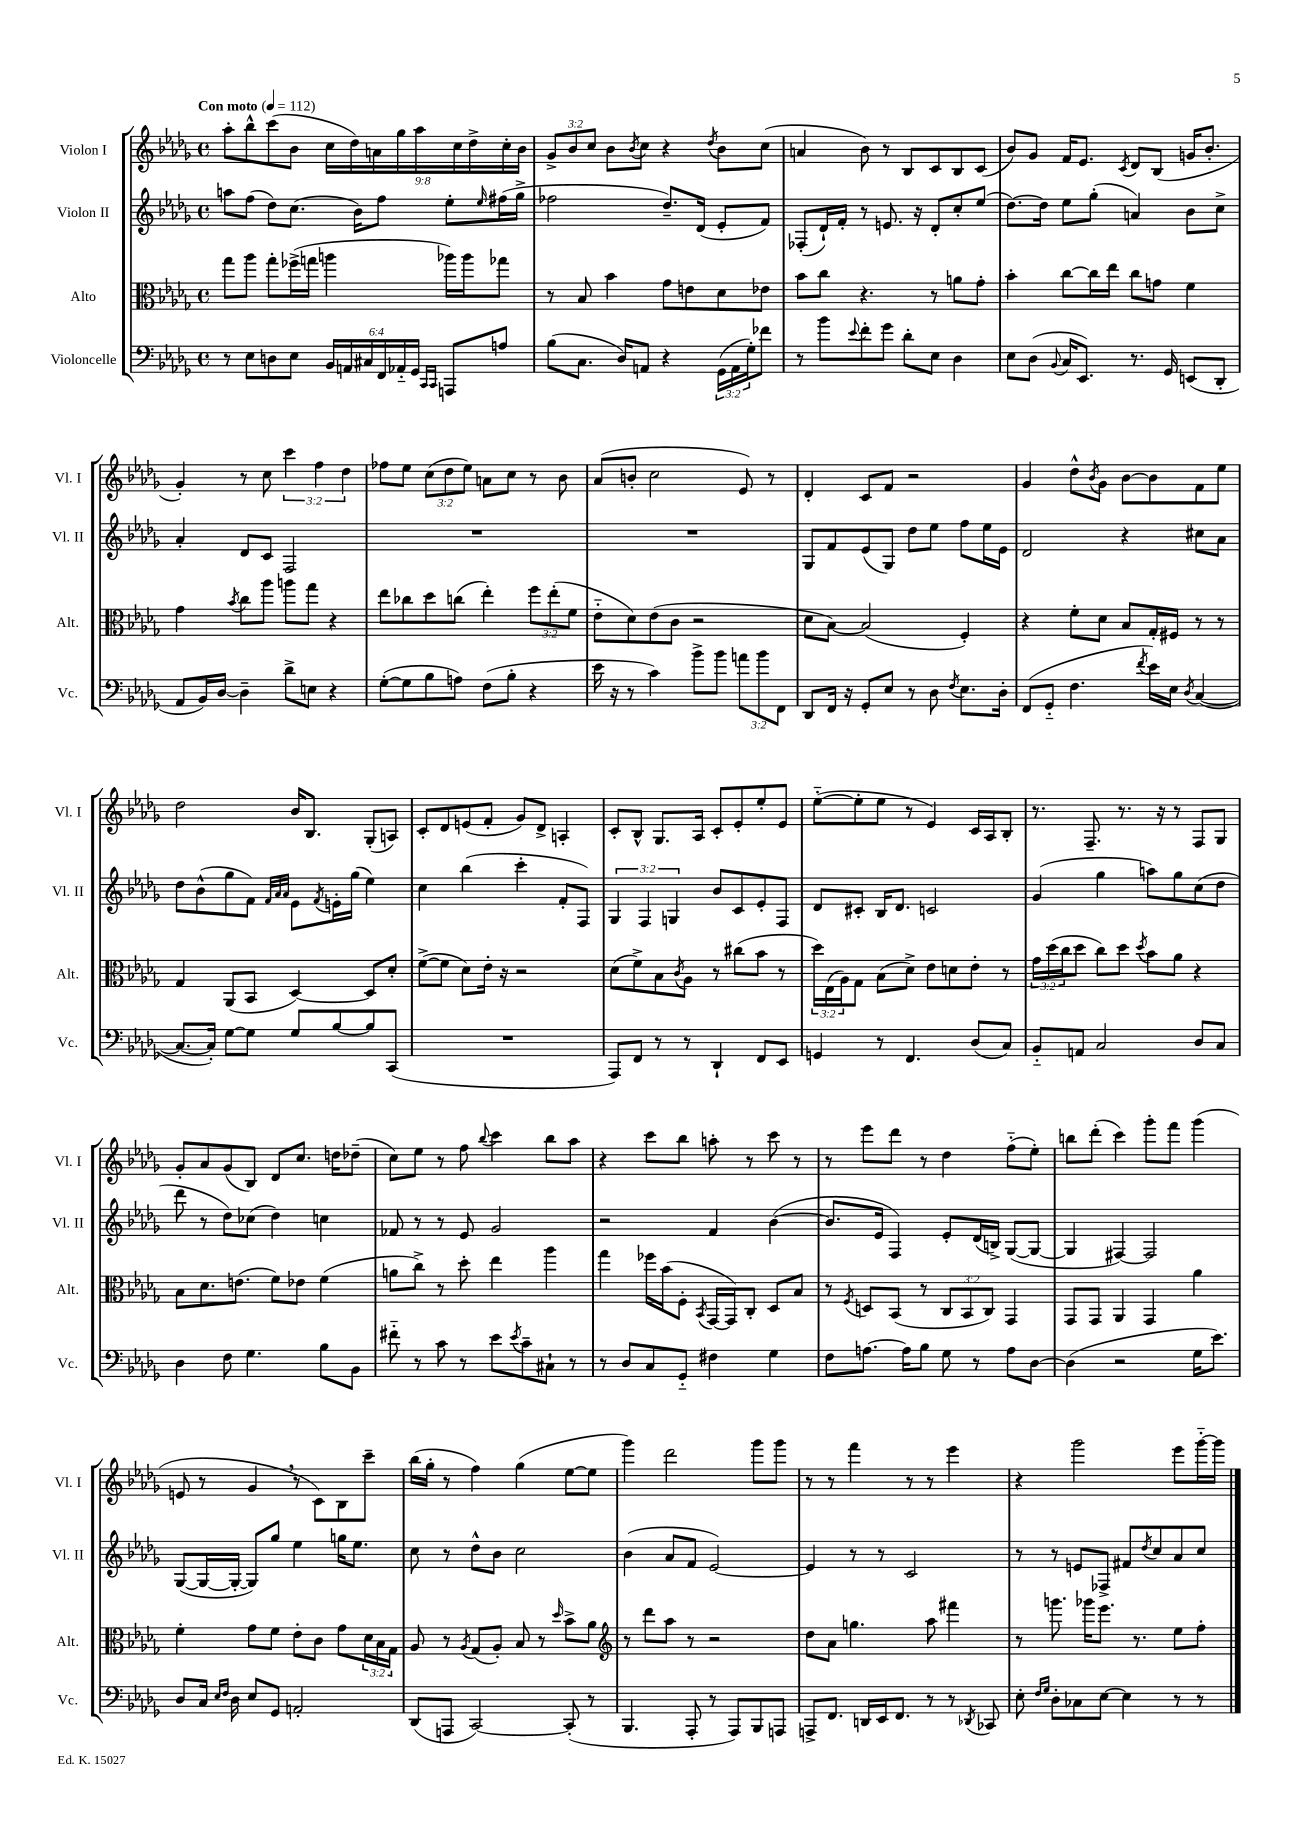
<<
\new StaffGroup <<
\new Staff = "s0" \with { instrumentName = "Violon I" shortInstrumentName = "Vl. I" } {
    \clef treble \key des \major \defaultTimeSignature \time 4/4 \override Staff.TupletNumber.text = #tuplet-number::calc-fraction-text \tempo "Con moto" 4 = 112
    aes''8-. bes''8-^ c'''8( bes'8 \tuplet 9/8 { c''16 des''16) a'16 ges''16 aes''16 c''16 des''16-> c''16-. bes'16 } |
    \tuplet 3/2 { ges'8-> bes'8 c''8 } bes'8 \acciaccatura { bes'8 } c''8 r4 \acciaccatura { des''8 } bes'8 c''8( |
    a'4 bes'8) r8 bes8 c'8 bes8 c'8( |
    bes'8) ges'8 f'16 ees'8. \acciaccatura { c'8 } des'8 bes8( g'16 bes'8.-. |
    ges'4-.) r8 c''8 \tuplet 3/2 { c'''4 f''4 des''4 } |
    fes''8 ees''8 \tuplet 3/2 { c''8( des''8 ees''8) } a'8 c''8 r8 bes'8 |
    aes'8( b'8-. c''2 ees'8) r8 |
    des'4-. c'8 f'8 r2 |
    ges'4 des''8-^ \acciaccatura { bes'8 } ges'8 bes'8~ bes'8 f'8 ees''8 |
    des''2 bes'16 bes8. ges8-.( a8) |
    c'8-. des'8 e'8( f'8-. ges'8) des'8-> a4-. |
    c'8-. bes8-^ ges8. aes16 c'8-. ees'8-. ees''8-. ees'8 |
    ees''8~-_( ees''8-. ees''8 r8 ees'4) c'16 aes16 bes8-. |
    r8. f8.-- r8. r16 r8 f8 ges8 |
    ges'8-. aes'8 ges'8( bes8) des'8 c''8. d''16 des''8--( |
    c''8) ees''8 r8 f''8 \appoggiatura { bes''8 } c'''4 bes''8 aes''8 |
    r4 c'''8 bes''8 a''8-. r8 c'''8 r8 |
    r8 ees'''8 des'''8 r8 des''4 f''8-_( ees''8-.) |
    b''8 des'''8-.( c'''4) ges'''8-. f'''8 ges'''4( |
    e'8 r8 ges'4 \breathe r8 c'8) bes8 c'''8-- |
    bes''16( ges''16-. r8 f''4) ges''4( ees''8~ ees''8 |
    ges'''4) des'''2 ges'''8 ges'''8 |
    r8 r8 f'''4 r8 r8 ees'''4 |
    r4 ges'''2 ees'''8 ges'''16~-_ ges'''16 \bar "|." |
}
\new Staff = "s1" \with { instrumentName = "Violon II" shortInstrumentName = "Vl. II" } {
    \clef treble \key des \major \defaultTimeSignature \time 4/4 \override Staff.TupletNumber.text = #tuplet-number::calc-fraction-text
    a''8 f''8( des''8) c''8.( bes'16) f''8 ees''8-. \grace { ees''16 } fis''16( ges''16-> |
    fes''2 des''8.--) des'16( ees'8-. f'8) |
    fes8-.( des'16-!) f'16-. r8 e'8. r16 des'8-. c''8-. ees''8( |
    des''8.~) des''16 ees''8 ges''8-.( a'4) bes'8 c''8-> |
    aes'4-. des'8 c'8 f2 |
    R1 |
    R1 |
    ges8 f'8 ees'8( ges8) des''8 ees''8 f''8 ees''16 ees'16 |
    des'2 r4 cis''8 aes'8 |
    des''8 bes'8-^( ges''8 f'8) \grace { f'32 aes'32 aes'32 } ees'8 \acciaccatura { f'8 } e'16-. ges''16( ees''4) |
    c''4 bes''4( c'''4-. f'8-. f8) |
    \tuplet 3/2 { ges4 f4 g4 } bes'8 c'8 ees'8-. f8 |
    des'8 cis'8-. bes16 des'8. c'2 |
    ges'4( ges''4 a''8) ges''8 c''8( des''8 |
    des'''8 r8 des''8) ces''8( des''4) c''4 |
    fes'8 r8 r8 ees'8 ges'2 |
    r2 f'4 bes'4~( |
    bes'8. ees'16 f4) ees'8-. des'16( b16->) ges8~( ges8~ |
    ges4 fis4~) fis2 |
    ges8~( ges16~ ges16~-. ges8) ges''8 ees''4 g''16 ees''8. |
    c''8 r8 des''8-^ bes'8 c''2 |
    bes'4( aes'8 f'8 ees'2~) |
    ees'4 r8 r8 c'2 |
    r8 r8 e'8 fes8-> fis'8 \acciaccatura { des''8 } c''8 aes'8 c''8 \bar "|." |
}
\new Staff = "s2" \with { instrumentName = "Alto" shortInstrumentName = "Alt." } {
    \clef alto \key des \major \defaultTimeSignature \time 4/4 \override Staff.TupletNumber.text = #tuplet-number::calc-fraction-text
    ges''8 aes''8 ges''8-. fes''16->( g''16 a''4 aes''16) aes''16 ges''8 |
    r8 bes8 bes'4 ges'8 e'8 des'8 ees'8 |
    bes'8 c''8 r4. r8 a'8 ges'8-. |
    bes'4-. c''8~ c''16 ees''16 c''8 g'8 f'4 |
    ges'4 \acciaccatura { bes'8 } c''8 aes''8 a''8 ges''8 r4 |
    ees''8 ces''8 des''8 c''8( ees''4-.) \tuplet 3/2 { f''8 ees''8-.( f'8 } |
    ees'8-_ des'8) ees'8( c'8 r2 |
    des'8 bes8~) bes2( f4-.) |
    r4 f'8-. des'8 bes8 ges16-. fis16 r8 r8 |
    ges4 aes,8( bes,8 des4~) des8 des'8-. |
    f'8~->( f'8 des'8) ees'16-. r16 r2 |
    des'8( f'8->) bes8 \acciaccatura { c'8 } aes8 r8 cis''8( bes'8 r8 |
    \tuplet 3/2 { des''16) ees16( aes16) } ges8 bes8( des'8->) ees'8 d'8 ees'8-. r8 |
    \tuplet 3/2 { ges'16 des''16( c''16 } des''8 c''8) des''8 \acciaccatura { des''8 } bes'8 aes'8 r4 |
    bes8 des'8. e'8.( f'8) ees'8 f'4( |
    a'8 c''8->) r8 des''8-. ees''4 aes''4 |
    ges''4 fes''16 bes'16( f8-. \acciaccatura { bes,8 } ges,16~ ges,16) c8-. des8 bes8 |
    r8 \acciaccatura { f8 } d8 bes,8( r8 \tuplet 3/2 { c8 bes,8 c8) } ges,4 |
    ges,8 ges,8 aes,4 ges,4 aes'4 |
    f'4-. ges'8 f'8 ees'8-. c'8 ges'8 \tuplet 3/2 { des'16 bes16 ges16 } |
    aes8 r8 \acciaccatura { aes8 } ges8( aes8-.) bes8 r8 \grace { des''16 } bes'8-> aes'8 |
    \clef treble r8 des'''8 aes''8 r8 r2 |
    des''8 aes'8 g''4. aes''8 fis'''4 |
    r8 g'''8. ges'''16 ees'''8. r8. ees''8 f''8-. \bar "|." |
}
\new Staff = "s3" \with { instrumentName = "Violoncelle" shortInstrumentName = "Vc." } {
    \clef bass \key des \major \defaultTimeSignature \time 4/4 \override Staff.TupletNumber.text = #tuplet-number::calc-fraction-text
    r8 ees8 d8 ees8 \tuplet 6/4 { bes,16 a,16 cis16 f,16 aes,16-_ ges,16 } \grace { c,16 c,16 } a,,8 a8 |
    bes8( c8. des16) a,8 r4 \tuplet 3/2 { ges,16( a,16 ges16-.) } fes'8 |
    r8 bes'8 \appoggiatura { ees'8 } f'8-. ges'8 des'8-. ees8 des4 |
    ees8 des8( \appoggiatura { bes,8 } c16 ees,8.) r8. ges,16 e,8( des,8-. |
    aes,8 bes,16) des16~ des4-- des'8-> e8 r4 |
    ges8~-.( ges8 bes8 a8) f8( bes8-. r4 |
    ees'16 r16 r8 c'4) bes'8-> bes'8 \tuplet 3/2 { a'8 bes'8 f,8 } |
    des,8 f,16 r16 ges,8-. ees8 r8 des8 \acciaccatura { f8 } ees8. des16-. |
    f,8( ges,8-_ f4. \acciaccatura { f'8 } ees'16) ees16 \acciaccatura { des8 } c4~( |
    c8.~ c16-.) ges8~ ges8 ges8 bes8~ bes8 c,8( |
    R1 |
    aes,,8) f,8 r8 r8 des,4-! f,8 ees,8 |
    g,4 r8 f,4. des8( c8) |
    bes,8-_ a,8 c2 des8 c8 |
    des4 f8 ges4. bes8 bes,8 |
    fis'8-_ r8 c'8 r8 ees'8 \acciaccatura { ees'8 } c'8-- cis8-! r8 |
    r8 des8 c8 ges,8-_ fis4 ges4 |
    f8 a8.~ a16 bes8 ges8 r8 a8 des8~ |
    des4( r2 ges16 ees'8.) |
    des8 c16 \grace { ees16 f16 } des16 ees8 ges,8 a,2-. |
    des,8( a,,8 c,2~) c,8-.( r8 |
    bes,,4. aes,,8-. r8 aes,,8) bes,,8 a,,8 |
    a,,8-> f,8. d,16 ees,16 f,8. r8 r8 \acciaccatura { des,8 } ces,8 |
    ees8-. \grace { f16 ges16 } des8-. ces8 ees8~ ees4 r8 r8 \bar "|." |
}
>>
>>
\layout { \context { \Score \remove "Bar_number_engraver" } }
